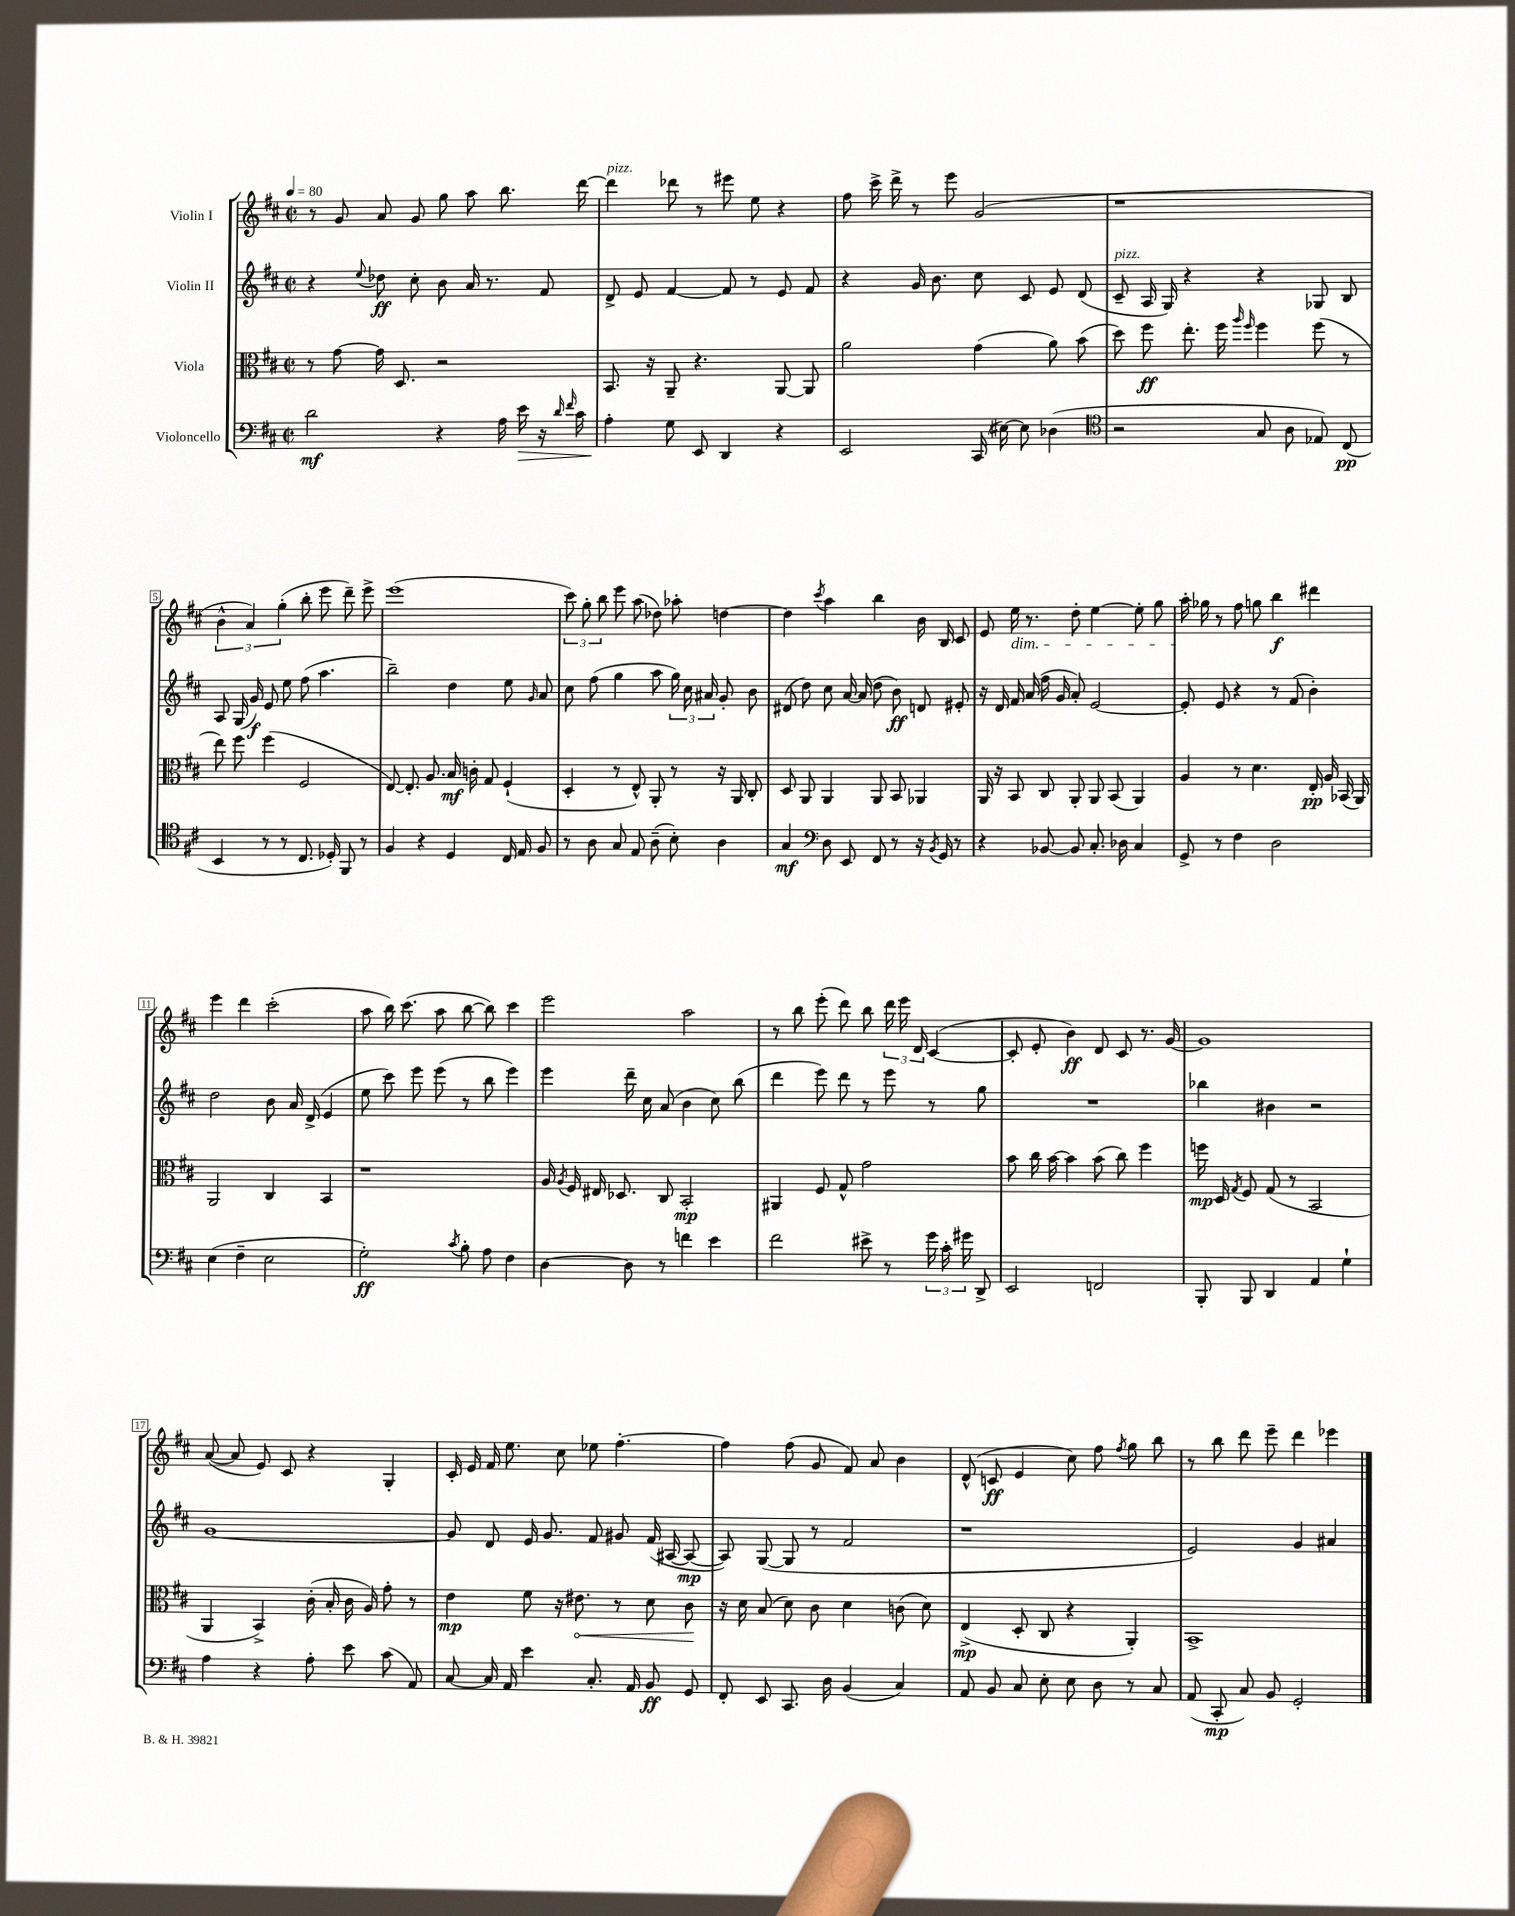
<<
\new StaffGroup <<
\new Staff = "s0" \with { instrumentName = "Violin I" } {
    \clef treble \key d \major \defaultTimeSignature \time 2/2 \tempo 4 = 80
    \autoBeamOff r8 g'8 a'8 g'8 g''8 a''8 b''8. d'''16~ |
    d'''4^\markup { \italic "pizz." } des'''8 r8 eis'''8 e''8 r4 |
    fis''8 cis'''16-> d'''16-> r8 e'''8 g'2( |
    r1 |
    \tuplet 3/2 { b'4-^ a'4) g''4-.( } b''8-. e'''8 d'''8--) e'''8-> |
    e'''1( |
    \tuplet 3/2 { cis'''8) g''8-. b''8 } e'''8 a''8( des''8) aes''8-. d''4~ |
    d''4 \acciaccatura { cis'''8 } a''4 b''4 b'16 b16 cis'8 |
    e'8 e''16\dim r8. d''8-. e''4~ e''8-. g''8 |
    a''16-.\! ges''16 r8 fis''8 g''8 b''4\f dis'''4 |
    e'''4 d'''4 cis'''2-.( |
    a''8 b''16) cis'''8.( a''8 b''8~ b''8) cis'''4 |
    e'''2 a''2 |
    r8 b''8 e'''8-.( d'''8) b''8 \tuplet 3/2 { d'''16 e'''16 d'16 } cis'4~( |
    cis'8-. e'8-. b'4\ff) d'8 cis'8 r8. g'16~ |
    g'1 |
    a'8~( a'8 e'8) cis'8 r4 g4-. |
    cis'16-. e'16 fis'16 e''8. cis''8 ees''8 fis''4.~-. |
    fis''4 fis''8( g'8 fis'8) a'8 b'4 |
    d'8-^( c'8\ff e'4 cis''8) fis''8 \acciaccatura { fis''8 } g''8 b''8 |
    r8 b''8 d'''8 e'''8-- d'''4 ees'''4 \bar "|." |
}
\new Staff = "s1" \with { instrumentName = "Violin II" } {
    \clef treble \key d \major \defaultTimeSignature \time 2/2
    \autoBeamOff r4 \appoggiatura { e''8 } des''8\ff cis''8-. b'8 a'16 r8. fis'8 |
    d'8-> e'8 fis'4~ fis'8 r8 e'8 fis'8 |
    r4 g'16 b'8. cis''8 cis'8 e'8 d'8( |
    cis'8--^\markup { \italic "pizz." } a16 g16) r4 r4 ges8 b8 |
    a8 g16( g'16\f) e'8 e''8 fis''8( a''4. |
    b''2--) d''4 e''8 \grace { g'16 } a'8 |
    cis''8 fis''8( g''4 a''8 \tuplet 3/2 { g''16) cis''16 ais'16 } g'8-. b'8 |
    dis'8( d''8) cis''8 a'16~ a'16( d''8 b'8\ff) d'8 eis'8-. |
    r16 d'16 fis'16 a'16( fis''16 g'16 a'8-.) e'2~ |
    e'8-. e'8 r4 r8 fis'8( b'4-.) |
    d''2 b'8 a'16 d'16->( e'4 |
    e''8 cis'''8) e'''8 e'''8( r8 b''8 e'''4) |
    e'''4 d'''16-- cis''16 a'8( b'4 cis''8) b''8( |
    d'''4 e'''8) d'''8 r8 e'''8 r8 g''8 |
    R1 |
    bes''4 bis'4 r2 |
    g'1~ |
    g'8 d'8 e'16 g'8. fis'8 gis'8 fis'16( ais16~ ais8~\mp |
    ais8) g8~( g8 r8 fis'2 |
    r1 |
    e'2) g'4 ais'4 \bar "|." |
}
\new Staff = "s2" \with { instrumentName = "Viola" } {
    \clef alto \key d \major \defaultTimeSignature \time 2/2
    \autoBeamOff r8 g'8~ g'16 d8. r2 |
    b,8. r16 a,8-- r4. a,8~ a,8 |
    a'2 g'4( a'8) b'8( |
    d''8) fis''8\ff e''8.-. fis''16 \grace { a''16 fis''16 } fis''4 fis''8( r8 |
    e''8) fis''8 fis''4( fis2 |
    e8~) e8.-. a8. b16\mf c'16-. g8 fis4-!( |
    d4-. r8 e8-^) a,8-. r8 r16 a,16 cis8-. |
    d8 a,8 a,4 a,8 b,8 aes,4 |
    a,16 r16 b,8 cis8 a,8-. a,8 b,8( a,4) |
    a4 r8 d'4. e16-.\pp a16 bes,16( a,16) |
    a,2 cis4 b,4 |
    r1 |
    a16 \acciaccatura { a8 } fis16 eis16 des8. cis8 b,2-.\mp |
    ais,4 fis8 g8-^ g'2 |
    b'8 cis''16 b'16~ b'4 b'8( cis''8) fis''4 |
    f''16\mp d16 \acciaccatura { g8 } fis8 g8( r8 b,2 |
    a,4 b,4->) cis'16-.( b16-. cis'16 a16) g'8-. r8 |
    e'4\mp fis'8 r16 \once \override Hairpin.circled-tip = ##t eis'8.\< r8 d'8 cis'8\! |
    r16 d'16 b8( d'8) cis'8 d'4 c'8( d'8) |
    e4->\mp( d8-. cis8 r4 a,4-.) |
    b,1-> \bar "|." |
}
\new Staff = "s3" \with { instrumentName = "Violoncello" } {
    \clef bass \key d \major \defaultTimeSignature \time 2/2
    \autoBeamOff d'2\mf r4 a16 e'16\> r16 \grace { d'16 fis'16 } cis'16 |
    a4-.\! g8 e,8 d,4 r4 |
    e,2 cis,16( eis16~) eis8 des4( |
    \clef tenor r2 g8 a8 ees8) cis8\pp( |
    b,4 r8 r8 cis8. des16-.) fis,8 r8 |
    fis4 r4 d4 cis16 e16 fis8 |
    r8 a8 g8 e8 a8--( b8-.) a4 |
    g4\mf \clef bass d8 e,8 fis,8 r8 r16 \acciaccatura { b,8 } g,16 r8 |
    r4 bes,8~ bes,8 cis8.-. des16 cis4 |
    g,8-> r8 fis4 d2 |
    e4( fis4-- e2 |
    g2-.\ff) \acciaccatura { cis'8 } b8-. a8 fis4 |
    d4~ d8 r8 f'4 e'4 |
    fis'2 eis'8-> r8 \tuplet 3/2 { g'16 cis'16-. gis'16 } d,8-> |
    e,2 f,2 |
    b,,8-. b,,8 d,4 a,4 g4-! |
    a4 r4 a8-. e'8 cis'8( a,8) |
    cis8~ cis16 a,16 e'4 cis8.-. a,16 b,8\ff g,8 |
    fis,8-. e,8 cis,8. d16 b,4( cis4) |
    a,8 b,8 cis8 e8-. e8 d8 r8 cis8 |
    a,8( cis,8-.\mp cis8) b,8 g,2-. \bar "|." |
}
>>
>>
\layout { \context { \Score \override BarNumber.stencil = #(make-stencil-boxer 0.1 0.3 ly:text-interface::print) } }
